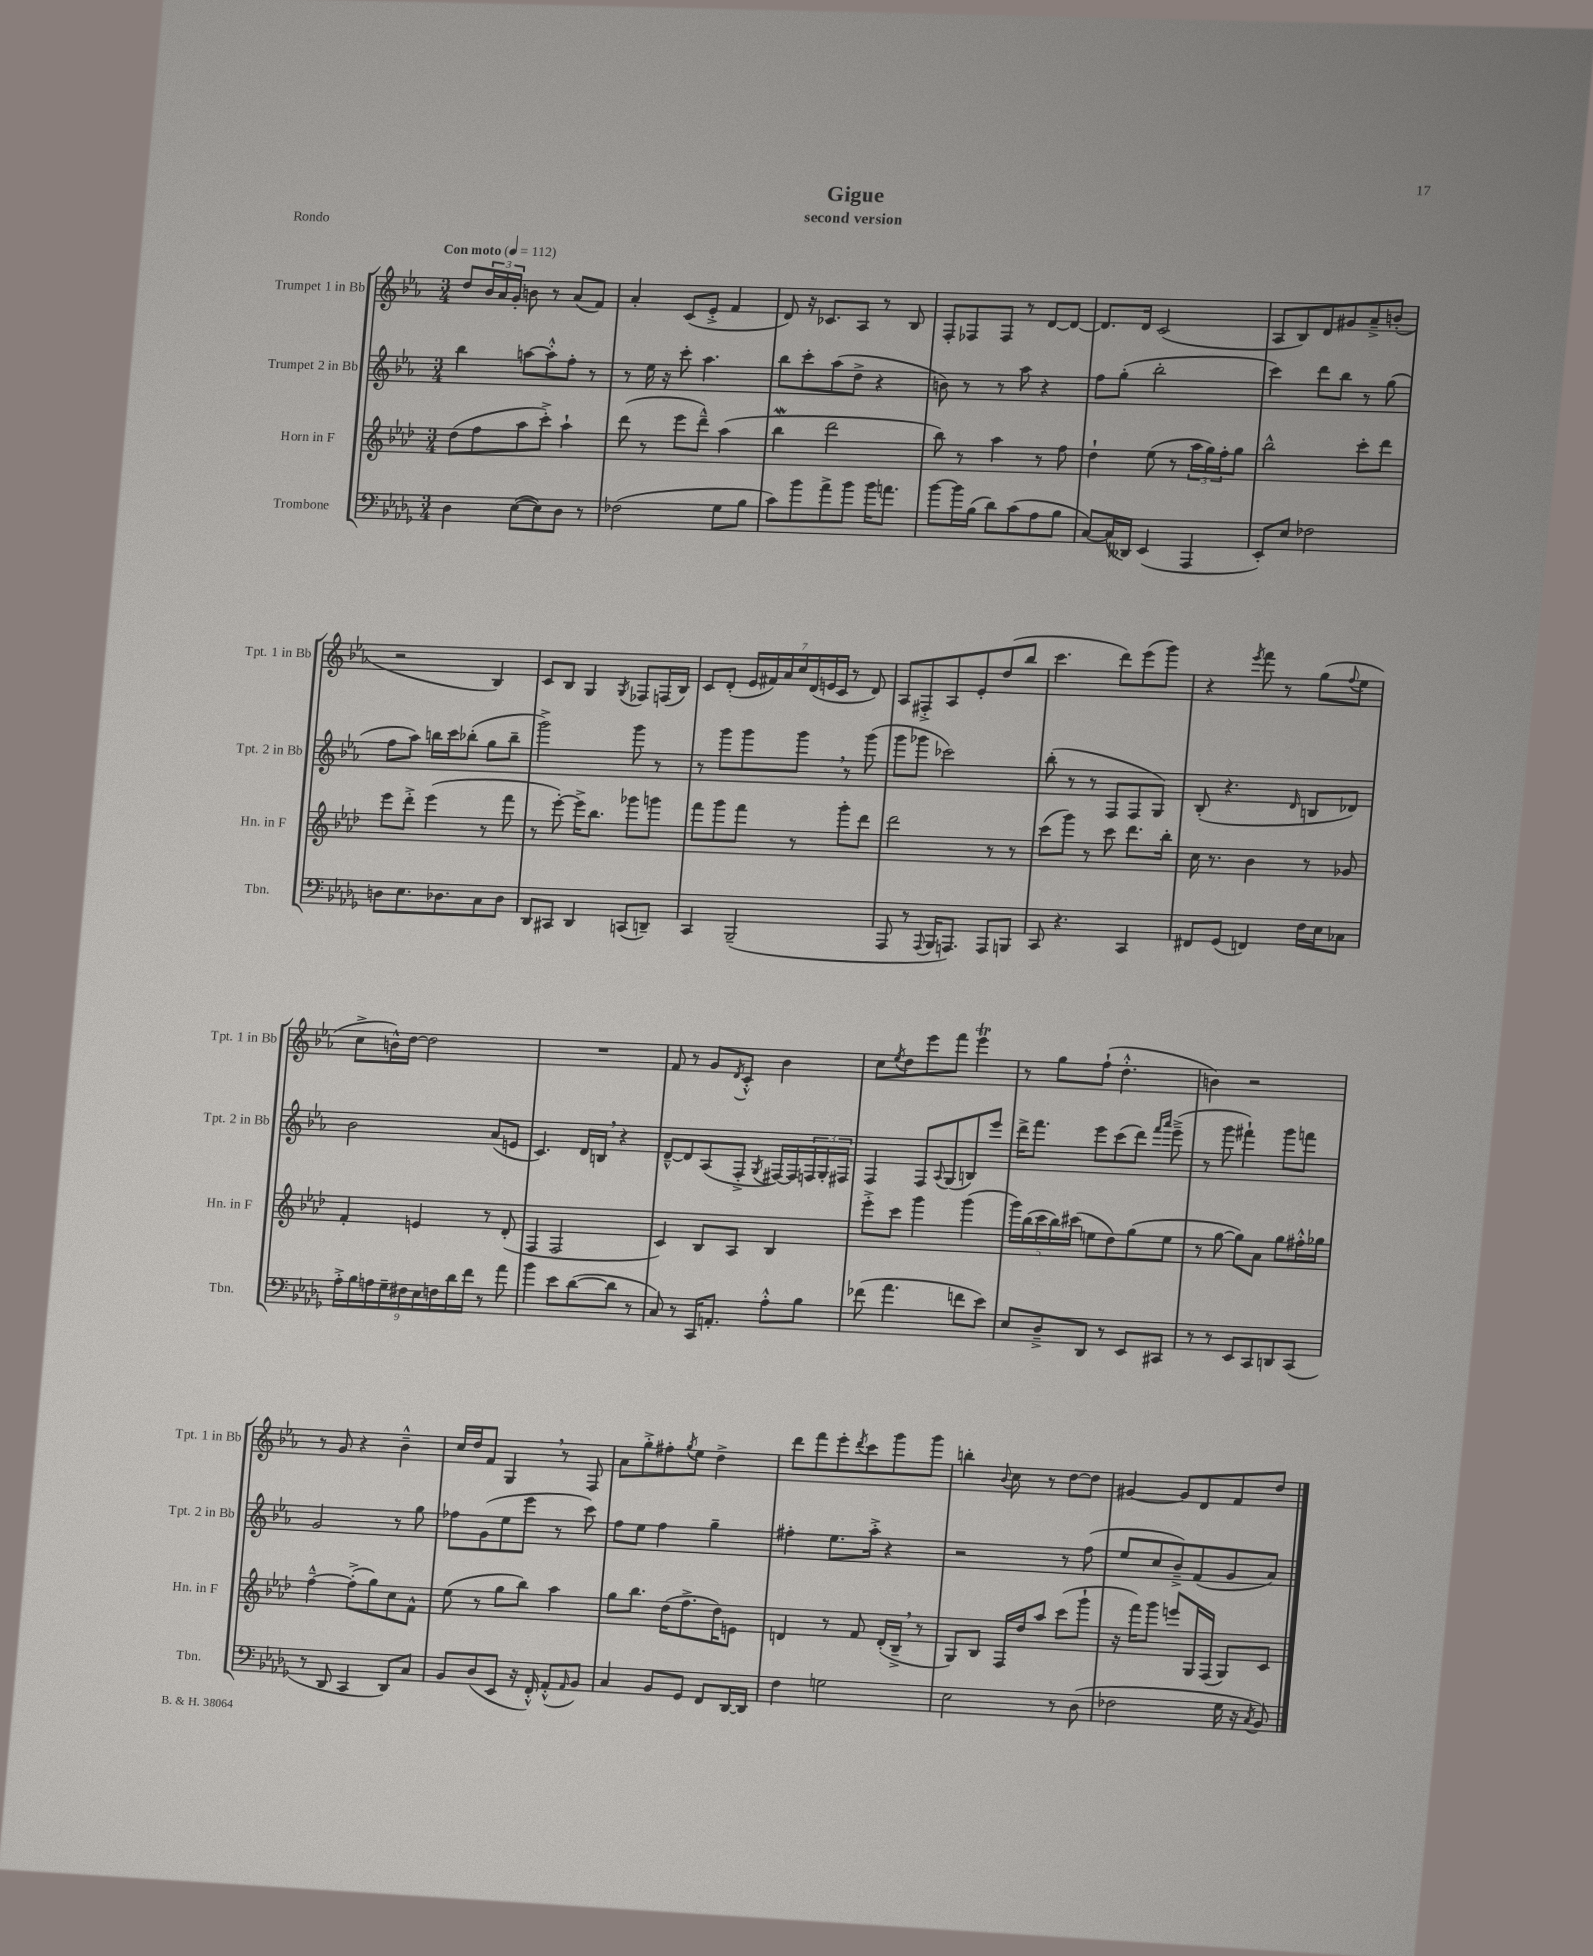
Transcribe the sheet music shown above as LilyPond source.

\header { title = "Gigue" subtitle = "second version" piece = "Rondo" }
<<
\new StaffGroup <<
\new Staff = "s0" \with { instrumentName = "Trumpet 1 in Bb" shortInstrumentName = "Tpt. 1 in Bb" } {
    \clef treble \key ees \major \numericTimeSignature \time 3/4 \tempo "Con moto" 4 = 112
    d''8 \tuplet 3/2 { bes'16 aes'16 g'16-. } b'8 r8 aes'8( f'8) |
    aes'4-. c'8( ees'8-.-> f'4 |
    d'8) r16 ces'8. aes8 r8 bes8 |
    f8-. fes8 fes8 r8 d'8~ d'8~ |
    d'8. d'16 c'2( |
    aes8 bes8) d'8 gis'8 aes'8---> b'8-.( |
    r2 bes4) |
    c'8 bes8 g4 \acciaccatura { g8 } fes8 f16( bes16) |
    c'8 d'8-.( \tuplet 7/4 { ees'16 fis'16) aes'16 c''16 d'16( e'16 c'16 } r8 d'8) |
    aes8 fis8-.-> aes8 ees'8-. d''8( bes''8 |
    c'''4. d'''8) ees'''8( g'''8) |
    r4 \acciaccatura { ees'''8 } f'''8 r8 g''8( \appoggiatura { f''8 } ees''8 |
    c''8-> b'16-^) d''16~ d''2 |
    R2. |
    f'8 r8 g'8 \acciaccatura { d'8 } c'8-.-^ bes'4 |
    c''8 \acciaccatura { ees''8 } d''8 ees'''8 f'''8 ees'''4\trill |
    r8 g''8 f''8-!( d''4.-.-^ |
    b'4) r2 |
    r8 g'8 r4 bes'4---^ |
    c''16 d''16 f'8 g4 \breathe r8 f8 |
    aes'8 g''8-.-> fis''8-. \acciaccatura { g''8 } ees''8 d''4-> |
    d'''8 f'''8 ees'''8-. \acciaccatura { d'''8 } c'''8 g'''8 g'''8 |
    b''4-. \appoggiatura { bes'8 } c''8 r8 d''8~ d''8 |
    gis'4~ gis'8 d'8 f'8 d''8 \bar "|." |
}
\new Staff = "s1" \with { instrumentName = "Trumpet 2 in Bb" shortInstrumentName = "Tpt. 2 in Bb" } {
    \clef treble \key ees \major \numericTimeSignature \time 3/4
    bes''4 a''8~ a''8-.-^ f''8-. r8 |
    r8 ees''16 r16 c'''8-. aes''4. |
    bes''8 c'''8-. aes''8( d''8-> r4 |
    b'8) r8 r8 aes''8 r4 |
    f''8 g''8-.( bes''2-. |
    c'''4) d'''8 bes''8 r8 g''8( |
    f''8 aes''8) b''16 c'''16 bes''8-.( g''8 bes''8-- |
    g'''2->) g'''8 r8 |
    r8 g'''8 g'''8 g'''8 \breathe r8 g'''8( |
    g'''8 ges'''8 ces'''2) |
    bes''8-.( r8 r8 f8 f8 g8) |
    bes8-.( r4. \grace { d'16 } b8 des'8) |
    bes'2 aes'8( e'8 |
    c'4.) d'16 b16 \breathe r4 |
    d'8~---^ d'8 aes8( f8-.-> \acciaccatura { g8 } fis16~) fis16 \tuplet 3/2 { f16 g16-. fis16 } |
    f4 f8 \appoggiatura { aes8 } g8( b8) ees'''8 |
    d'''16-> f'''8. ees'''8 c'''8( d'''8) \grace { f'''16 aes'''16 } ees'''8--->( |
    r8 g'''8 fis'''4-!) g'''8 f'''8 |
    g'2 r8 g''8 |
    fes''8 g'8( ees''8 ees'''8 r8 c'''8) |
    f''8 ees''8 f''4 g''4-- |
    fis''4-. ees''8. aes''16-.-> r4 |
    r2 r8 f''8( |
    ees''8 c''8 bes'8--->) f'8( g'8 aes'8) \bar "|." |
}
\new Staff = "s2" \with { instrumentName = "Horn in F" shortInstrumentName = "Hn. in F" } {
    \clef treble \key aes \major \numericTimeSignature \time 3/4
    des''8( f''8 aes''8 c'''8-.->) aes''4-! |
    des'''8( r8 ees'''8 des'''8---^) aes''4( |
    bes''4\mordent des'''2 |
    bes''8) r8 aes''4 r8 f''8 |
    des''4-! ees''8( r8 \tuplet 3/2 { aes''16 g''16) f''16-. } g''8 |
    bes''2-^ c'''8-. des'''8 |
    ees'''8 des'''8-.-> ees'''4( r8 f'''8 |
    r8 ees'''8~-.) ees'''16-> bes''8. ges'''8 g'''8 |
    f'''8 g'''8 f'''8 r8 g'''8-. des'''8 |
    des'''2 r8 r8 |
    c'''8( g'''8) r8 c'''8 des'''8. bes''16-. |
    c''16 r8. bes'4 r8 ges'8 |
    f'4-. e'4 r8 des'8-.( |
    f4 f2 |
    c'4) bes8 aes8 bes4 |
    ees'''8-.-> c'''8 g'''4 g'''4( |
    \tuplet 5/4 { g'''16) bes''16( c'''16 bes''16) cis'''16( } e''8 des''8) g''8( e''8 |
    r8 g''8~ g''8) aes'8 g''8 fis''16-.-^ ges''16 |
    f''4~---^ f''8-.->( g''8) c''8 f'8-^ |
    ees''8( r8 g''8 bes''8) aes''4 |
    g''8 bes''8. des''16( f''8.-> des''16) e'8 |
    d'4 r8 f'8 d'16-.( bes16---> \breathe r8 |
    g8) bes8 f16 des''16 aes''8 c'''8( g'''8-! |
    r16 f'''16) g'''8 e'''8 g16 f16( g8) c'8 \bar "|." |
}
\new Staff = "s3" \with { instrumentName = "Trombone" shortInstrumentName = "Tbn." } {
    \clef bass \key des \major \numericTimeSignature \time 3/4
    des4 ees8~( ees8) des8 r8 |
    fes2( ges8 bes8 |
    c'8) bes'8 aes'8-> bes'8 bes'16 a'8. |
    bes'8~ bes'16 bes16( des'8) c'8( aes8 bes8 |
    c8~) c16( deses,16) ees,4( aes,,4 |
    ees,8-.) ees8 fes2 |
    d8 ees8. des8. c8 des8 |
    des,8 cis,8 des,4 c,8( d,8--) |
    c,4 bes,,2--( |
    aes,,8 r8 \appoggiatura { aes,,8 } bes,,16 a,,8.) a,,8 b,,8 |
    c,8 r4. c,4 |
    fis,8 ges,8( f,4) f16 ees16 ces8 |
    \tuplet 9/8 { aes16-.-> bes16 a16 ges16-- fis16 ees16 f16 des'16 f'16 } r8 aes'8 |
    bes'4 ees'8 des'8~( des'8 r8 |
    c8) r8 c,16 a,8.-. aes8-.-^ bes8 |
    fes'8( aes'4. f'8 ees'8) |
    ees8 des8---> des,8 r8 ees,8 cis,8 |
    r8 r8 ees,8 c,8 d,8 c,8( |
    r8 des,8 c,4 des,8) c8 |
    bes,8 des8( ees,8 r16 f,16-.-^) aes,8-.-^( \grace { aes,16 } bes,8) |
    c4 bes,8 ges,8 f,8 des,16~ des,16 |
    f4 g2 |
    ees2 r8 des8( |
    fes2 ges16 r16 \acciaccatura { c8 } bes,8) \bar "|." |
}
>>
>>
\layout { \context { \Score \remove "Bar_number_engraver" } }
